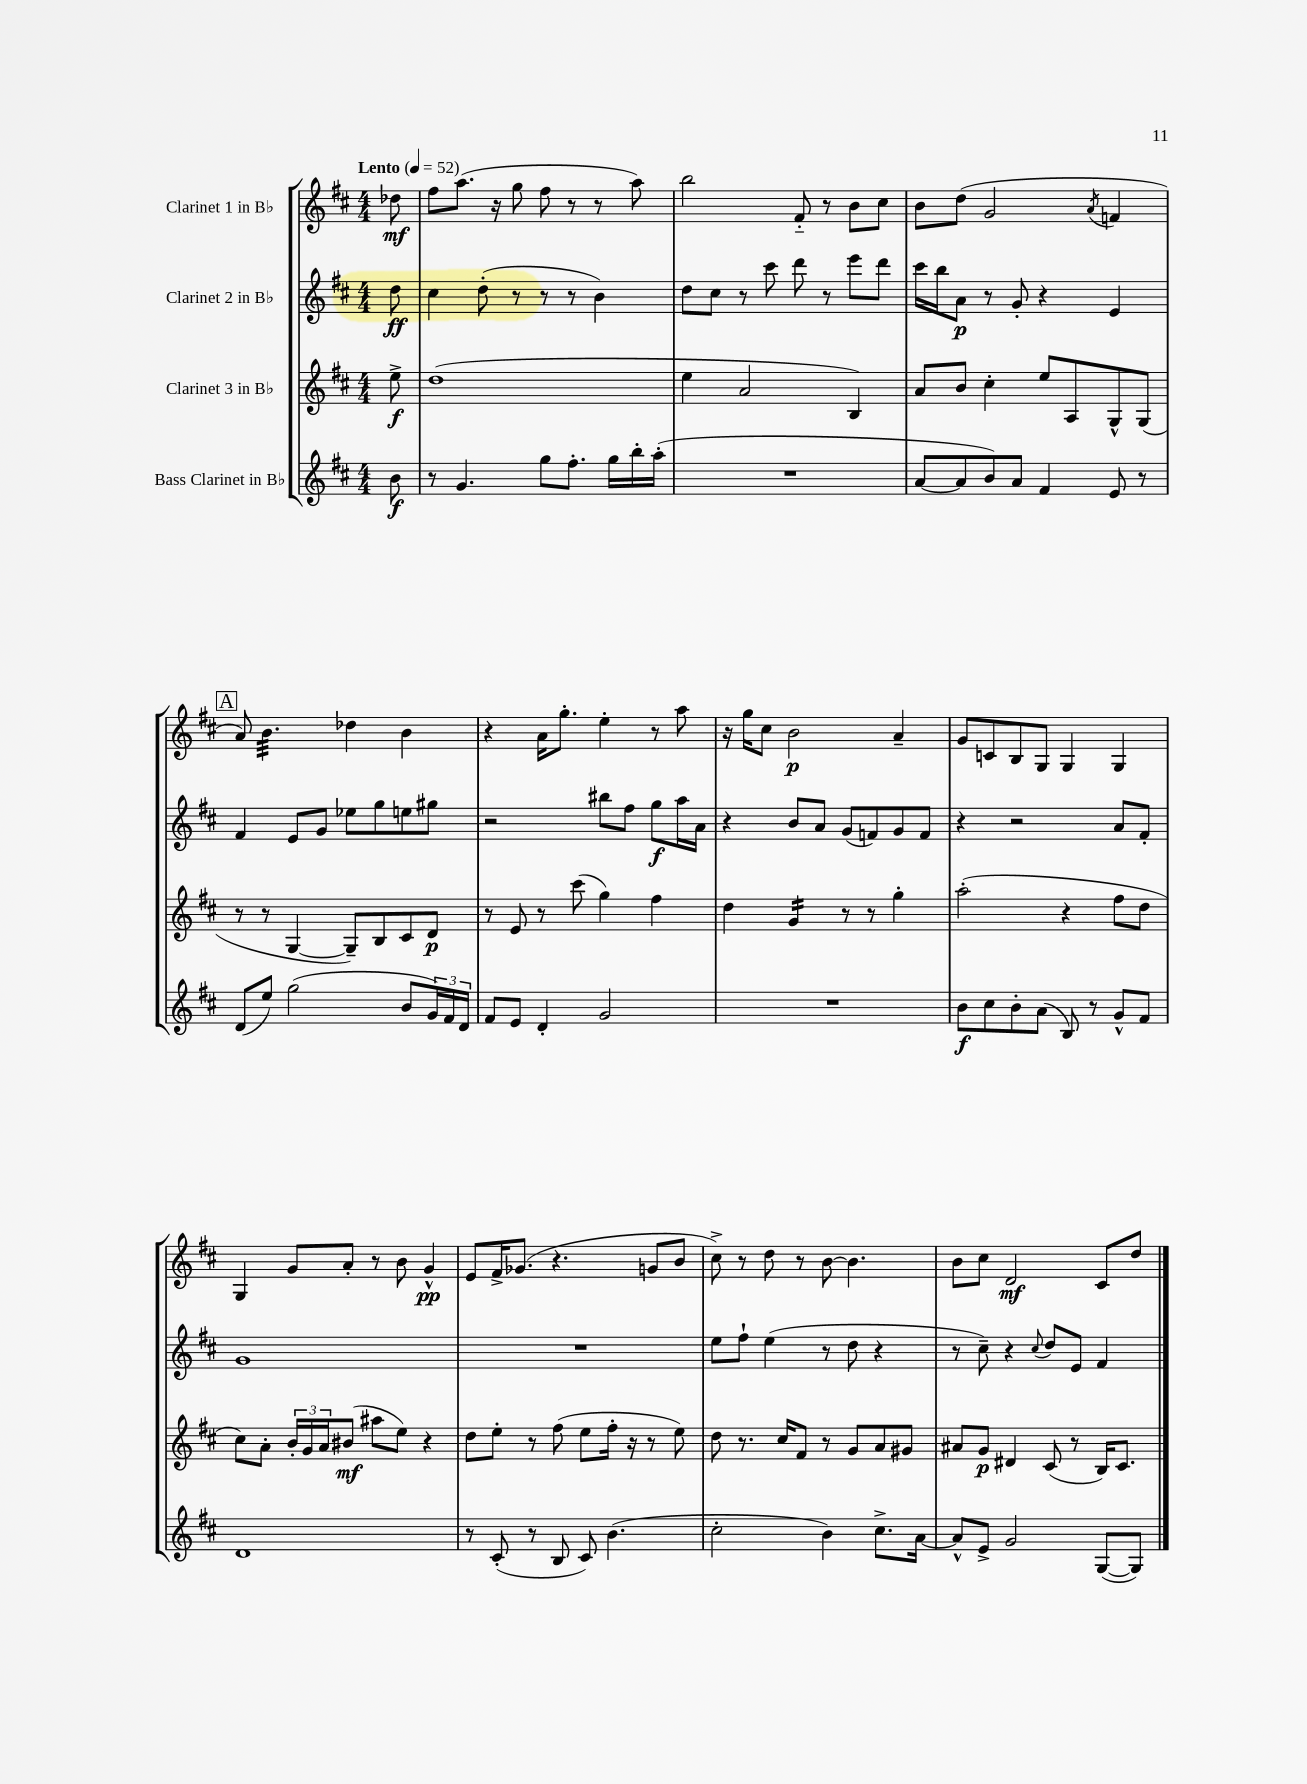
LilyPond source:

<<
\new StaffGroup <<
\new Staff = "s0" \with { instrumentName = "Clarinet 1 in Bb" } {
    \clef treble \key d \major \numericTimeSignature \time 4/4 \partial 8 \tempo "Lento" 4 = 52
    des''8\mf |
    fis''8 a''8.( r16 g''8 fis''8 r8 r8 a''8) |
    b''2 fis'8-_ r8 b'8 cis''8 |
    b'8 d''8( g'2 \acciaccatura { a'8 } f'4 |
    \mark \markup { \box "A" } a'8) b'4.:32 des''4 b'4 |
    r4 a'16 g''8.-. e''4-. r8 a''8 |
    r16 g''16 cis''8 b'2\p a'4-- |
    g'8 c'8 b8 g8 g4 g4 |
    g4 g'8 a'8-. r8 b'8 g'4-^\pp |
    e'8 fis'16-> ges'8.( r4. g'8 b'8 |
    cis''8->) r8 d''8 r8 b'8~ b'4. |
    b'8 cis''8 d'2\mf cis'8 d''8 \bar "|." |
}
\new Staff = "s1" \with { instrumentName = "Clarinet 2 in Bb" } {
    \clef treble \key d \major \numericTimeSignature \time 4/4 \partial 8
    d''8\ff |
    cis''4 d''8-.( r8 r8 r8 b'4) |
    d''8 cis''8 r8 cis'''8 d'''8 r8 e'''8 d'''8 |
    cis'''16 b''16 a'8\p r8 g'8-. r4 e'4 |
    \mark \markup { \box "A" } fis'4 e'8 g'8 ees''8 g''8 e''8 gis''8 |
    r2 bis''8 fis''8 g''8\f a''16 a'16 |
    r4 b'8 a'8 g'8( f'8) g'8 f'8 |
    r4 r2 a'8 fis'8-. |
    g'1 |
    R1 |
    e''8 fis''8-! e''4( r8 d''8 r4 |
    r8 cis''8--) r4 \appoggiatura { cis''8 } d''8 e'8 fis'4 \bar "|." |
}
\new Staff = "s2" \with { instrumentName = "Clarinet 3 in Bb" } {
    \clef treble \key d \major \numericTimeSignature \time 4/4 \partial 8
    e''8->\f |
    d''1( |
    e''4 a'2 b4) |
    a'8 b'8 cis''4-. e''8 a8 g8-^ g8( |
    \mark \markup { \box "A" } r8 r8 g4~ g8--) b8 cis'8 d'8\p |
    r8 e'8 r8 cis'''8( g''4) fis''4 |
    d''4 g'4:16 r8 r8 g''4-. |
    a''2-.( r4 fis''8 d''8 |
    cis''8) a'8-. \tuplet 3/2 { b'16-. g'16 a'16 } bis'8\mf( ais''8 e''8) r4 |
    d''8 e''8-. r8 fis''8( e''8 fis''16-. r16 r8 e''8) |
    d''8 r8. cis''16 fis'8 r8 g'8 a'8 gis'8 |
    ais'8 g'8\p dis'4 cis'8( r8 b16) cis'8. \bar "|." |
}
\new Staff = "s3" \with { instrumentName = "Bass Clarinet in Bb" } {
    \clef treble \key d \major \numericTimeSignature \time 4/4 \partial 8
    b'8\f |
    r8 g'4. g''8 fis''8.-. g''16 b''16-. a''16-.( |
    R1 |
    a'8~ a'8 b'8) a'8 fis'4 e'8 r8 |
    \mark \markup { \box "A" } d'8( e''8) g''2( b'8 \tuplet 3/2 { g'16) fis'16 d'16 } |
    fis'8 e'8 d'4-. g'2 |
    R1 |
    b'8\f cis''8 b'8-. a'8( b8) r8 g'8-^ fis'8 |
    d'1 |
    r8 cis'8-.( r8 b8 cis'8) b'4.( |
    cis''2-. b'4) cis''8.-> a'16~ |
    a'8-^ e'8-> g'2 g8~( g8) \bar "|." |
}
>>
>>
\layout { \context { \Score \remove "Bar_number_engraver" } }
